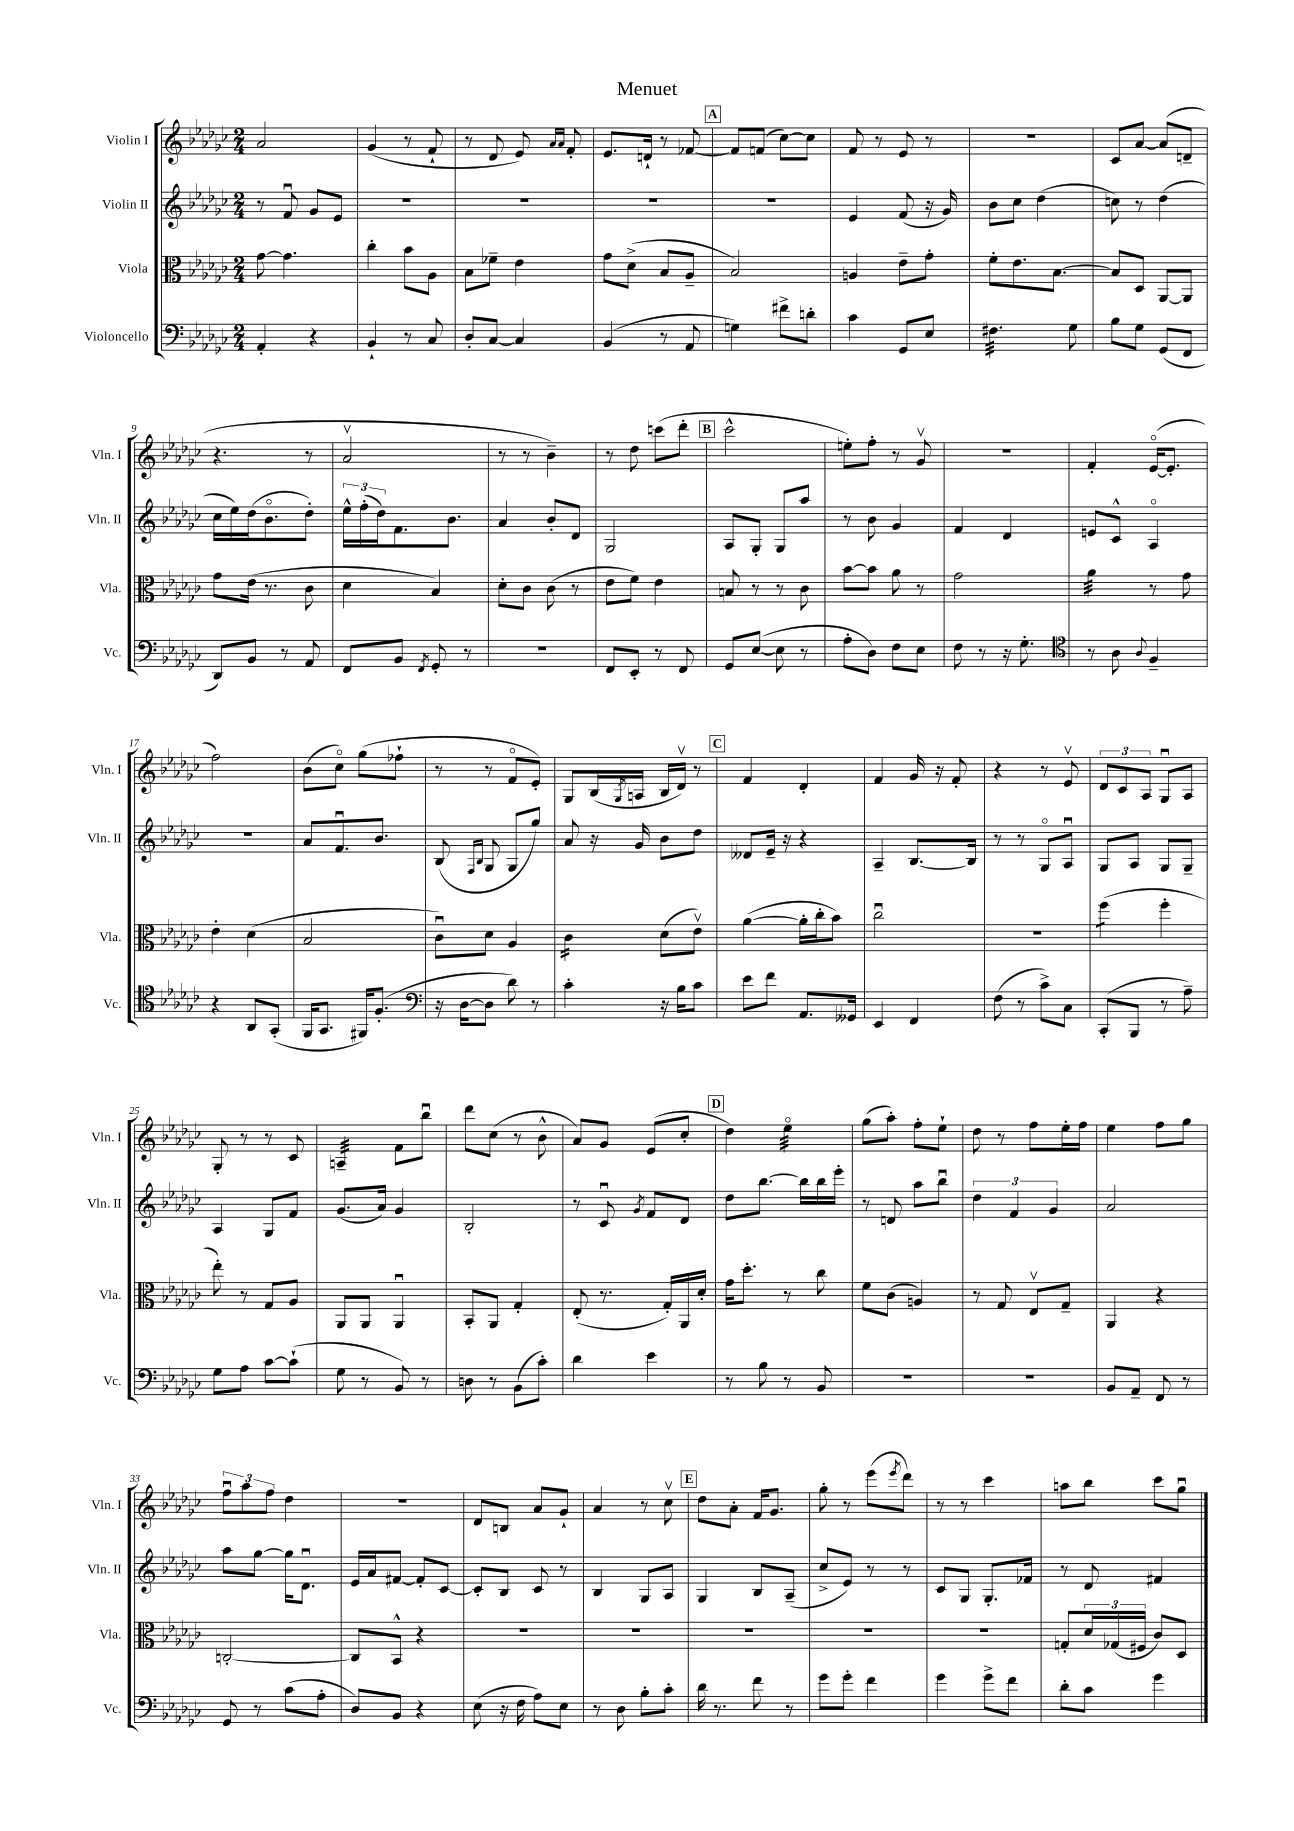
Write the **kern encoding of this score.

**kern	**kern	**kern	**kern
*staff4	*staff3	*staff2	*staff1
*clefF4	*clefC3	*clefG2	*clefG2
*k[b-e-a-d-g-c-]	*k[b-e-a-d-g-c-]	*k[b-e-a-d-g-c-]	*k[b-e-a-d-g-c-]
*M2/4	*M2/4	*M2/4	*M2/4
4AA-'/	[8g-\	8r	2a-/
.	4.g-\]	8fu/	.
4r	.	8g-/L	.
.	.	8e-/J	.
=	=	=	=
4BB-`/	4cc-'\	2r	(4g-/
8r	8b-\L	.	8r
8C-/	8A-\J	.	8f`/
=	=	=	=
8D-'/L	8B-\L	2r	8r
[8C-/J	8f-~\J	.	8d-/
4C-/]	4e-\	.	8e-/)
.	.	.	16qqa-/LL
.	.	.	16qqa-/JJ
.	.	.	8f'/
=	=	=	=
(4BB-/	8g-\L	2r	8.e-/L
.	(8d-^\J	.	.
.	.	.	16d`/Jk
8r	8B-/L	.	8r
8AA-/	8A-~/J	.	[8f-/
=	=	=	=
4G\)	2B-/)	2r	8f-/]L
.	.	.	(8f/J
8f#^\L	.	.	[8cc-\L)
8d'\J	.	.	8cc-\]J
=	=	=	=
4c-\	4A/	4e-/	8f/
.	.	.	8r
8GG-/L	8e-~\L	(8f/	8e-/
8E-/J	8g-'\J	16r	8r
.	.	16g-/)	.
=	=	=	=
4.F#\	8f'\L	8b-\L	2r
.	8.e-\	8cc-\J	.
.	.	(4dd-\	.
.	[8.B-\J	.	.
8G-\	.	.	.
=	=	=	=
8B-\L	8B-/]L	8cc\)	8c-/L
8G-\J	8D-/J	8r	[8a-/J
(8GG-/L	[8AA-/L	(4dd-\	(8a-/]L
8FF/J	8AA-/]J	.	8d~/J
=	=	=	=
8DD-/L)	8g-\L	16cc-\LL	4.r
.	.	16ee-\)	.
8BB-/J	(16e-\Jk	(16dd-\J	.
.	8.r	8.b-o\	.
8r	.	.	.
8AA-/	8c-\	8dd-'\J)	8r
=	=	=	=
8FF/L	4d-\	24ee-^^\LL	2a-v/
.	.	(24ff'\	.
.	.	24dd-\J)	.
8BB-/J	.	8.f\	.
8qFF/	.	.	.
8GG-'/	4B-/)	.	.
.	.	8.b-\J	.
8r	.	.	.
=	=	=	=
2r	8d-'\L	4a-/	8r
.	8c-\J	.	8r
.	(8c-\	8b-'/L	4b-~\)
.	8r	8d-/J	.
=	=	=	=
8FF/L	8e-\L	2G-/	8r
8EE-'/J	8f\J)	.	8dd-\
8r	4e-\	.	(8ccc\L
8FF/	.	.	8ddd-'\J
=	=	=	=
8GG-/L	8B/	8A-/L	2ccc-^^\
([8E-/J	8r	8G-'/J	.
8E-\]	8r	8G-/L	.
8r	8c-\	8aa-/J	.
=	=	=	=
8A-'\L	[8b-\L	8r	8ee'\L)
8D-\J)	8b-\]J	8b-\	8ff'\J
8F\L	8a-\	4g-/	8r
8E-\J	8r	.	8g-v/
=	=	=	=
8F\	2g-\	4f/	2r
8r	.	.	.
16r	.	4d-/	.
8.G-'\	.	.	.
=	=	=	=
*clefC4	*	*	*
8r	4a-\	8e/L	4f'/
8A-\	.	8c-^^/J	.
8qqA-/	.	.	.
4F~/	8r	4A-o/	([16e-o/LK
.	.	.	8.e-'/]J
.	8g-\	.	.
=	=	=	=
4r	4e-'\	2r	2ff\)
8AA-/L	(4d-\	.	.
(8GG-'/J	.	.	.
=	=	=	=
16FF/LK	2B-/	8a-/L	(8b-\L
8.GG-/J	.	.	.
.	.	8.fu/	8cc-o\J)
16FF#/LK)	.	.	(8gg-\L
(8.F'/J	.	8.b-/J	.
.	.	.	8ff-`\J
=	=	=	=
*clefF4	*	*	*
16r	8c-u\L)	(8B-/	8r
[16D-\LK	.	.	.
.	.	16qqF/LL	.
.	.	16qqB-/JJ	.
8D-\]J	8d-\J	8G-/	8r
8d-\)	4A-/	8G-/L	8fo/L
8r	.	8gg-/J)	8e-'/J)
=	=	=	=
4c-'\	4c-\	8a-/	8G-/L
.	.	16r	(16B-/L
.	.	.	8qG-/
.	.	16g-/	16A/JJ
16r	(8d-\L	8b-\L	16B-/LL
16B-\LK	.	.	16d-v/JJ)
8c-\J	8e-v\J)	8dd-\J	8r
=	=	=	=
8e-\L	([4a-\	8d--/L	4f/
8f\J	.	16e-~/Jk	.
.	.	16r	.
8.AA-/L	16a-'\]LL	4r	4d-'/
.	16cc-'\J	.	.
.	8b-\J)	.	.
16GG--/Jk	.	.	.
=	=	=	=
4EE-/	2cc-u\	4A-~/	4f/
4FF/	.	[8.B-/L	16g-/
.	.	.	16r
.	.	.	8f'/
.	.	16B-/]Jk	.
=	=	=	=
(8F\	2r	8r	4r
8r	.	8r	.
8c-^\L)	.	8G-o/L	8r
8C-\J	.	8A-u/J	8e-v/
=	=	=	=
(8CC-'/L	(4ff\	8G-/L	12d-/L
.	.	.	12c-/
8BBB-/J	.	8A-/J	.
.	.	.	12A-/J
8r	4ff'\	8G-/L	8G-u/L
8A-~\)	.	8G-~/J	8A-/J
=	=	=	=
8G-\L	8ee-'\)	4A-/	8G-'/
8A-\J	8r	.	8r
[8c-\L	8G-/L	8G-/L	8r
(8c-`\]J	8A-/J	8f/J	8c-/
=	=	=	=
8G-\	8AA-/L	(8.g-/L	4A~/
8r	8AA-/J	.	.
.	.	16a-/Jk)	.
8BB-/)	4AA-u/	4g-/	8f\L
8r	.	.	8bb-u\J
=	=	=	=
8D\	8BB-'/L	2B-'/	8ddd-\L
8r	8AA-/J	.	(8cc-\J
(8BB-\L	4G-'/	.	8r
8c-'\J)	.	.	8b-^^\
=	=	=	=
4d-\	(8E-'/	8r	8a-/L)
.	8.r	8c-u/	8g-/J
.	.	8qg-/	.
4e-\	.	8f/L	(8e-/L
.	16G-'/LL)	.	.
.	16AA-/	8d-/J	8cc-'/J
.	16d-'/JJ	.	.
=	=	=	=
8r	16g-\LK	8dd-\L	4dd-\)
.	8.dd-'\J	.	.
8B-\	.	[8.bb-\J	.
8r	8r	.	4ee-o\
.	.	16bb-\]LL	.
8BB-/	8cc-\	16bb-\	.
.	.	16eee-'\JJ	.
=	=	=	=
2r	8f\L	8r	(8gg-\L
.	(8c-\J	8d/	8aa-'\J)
.	4A/)	8aa-\L	8ff'\L
.	.	8bb-u\J	8ee-`\J
=	=	=	=
2r	8r	6dd-\	8dd-\
.	8G-/	.	8r
.	.	6f/	.
.	8E-v/L	.	8ff\L
.	.	6g-/	.
.	8G-~/J	.	16ee-'\L
.	.	.	16ff\JJ
=	=	=	=
8BB-/L	4AA-/	2a-/	4ee-\
8AA-~/J	.	.	.
8FF/	4r	.	8ff\L
8r	.	.	8gg-\J
=	=	=	=
8GG-/	[2C'/	8aa-\L	12ffu\L
.	.	.	12aa-\
8r	.	[8gg-\J	.
.	.	.	12ff\J
(8c-\L	.	16gg-\]LK	4dd-\
.	.	8.d-u\J	.
8A-'\J	.	.	.
=	=	=	=
8D-/L)	8C/]L	16e-/LL	2r
.	.	16a-/J	.
8BB-/J	8BB-^^/J	[8f#/J	.
4r	4r	8f#'/]L	.
.	.	[8c-/J	.
=	=	=	=
(8E-\	2r	8c-'/]L	8d-/L
16r	.	8B-/J	8B/J
16F\	.	.	.
8A-\L)	.	8c-/	8a-/L
8E-\J	.	8r	8g-`/J
=	=	=	=
8r	2r	4B-/	4a-/
8D-\	.	.	.
8B-'\L	.	8G-/L	8r
8c-'\J	.	8A-/J	8cc-v\
=	=	=	=
16d-\	2r	4G-/	8dd-\L
8.r	.	.	.
.	.	.	8a-'\J
8f\	.	8B-/L	16f/LK
.	.	.	8.g-/J
8r	.	(8A-~/J	.
=	=	=	=
8g-\L	2r	8cc-^/L	8gg-'\
8g-'\J	.	8e-/J)	8r
4f\	.	8r	(8eee-\L
.	.	.	8qeee-/
.	.	8r	8ddd-\J)
=	=	=	=
4g-\	2r	8c-/L	8r
.	.	8G-/J	8r
8g-^\L	.	8.G-'/L	4ccc-\
8f\J	.	.	.
.	.	16f-/Jk	.
=	=	=	=
8d-'\L	8G'/L	8r	8aa\L
8c-\J	24d-/L	8d-/	8bb-\J
.	(24G-/	.	.
.	24F#/JJ	.	.
4g-\	8c-/L)	4f#/	8ccc-\L
.	8D-/J	.	8gg-u\J
==	==	==	==
*-	*-	*-	*-
